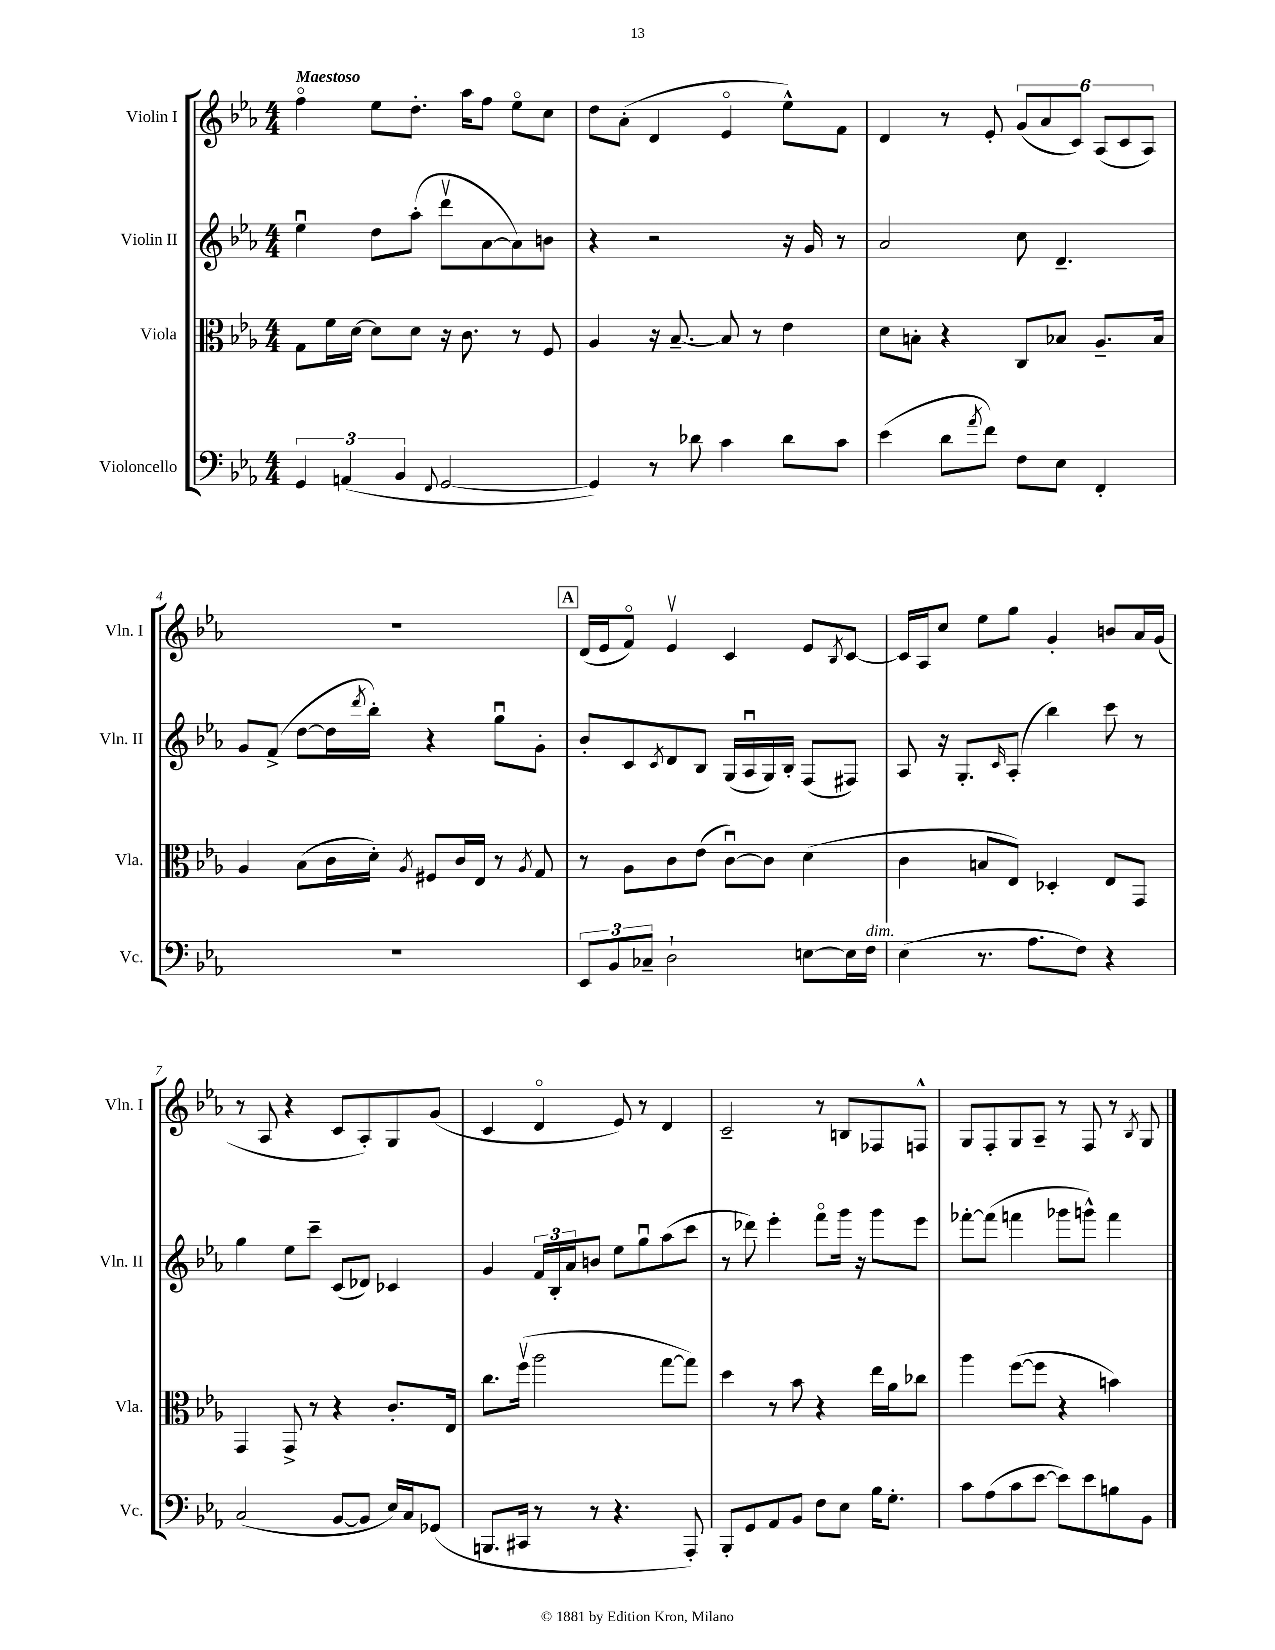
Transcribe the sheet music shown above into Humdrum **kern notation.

**kern	**kern	**kern	**kern
*staff4	*staff3	*staff2	*staff1
*clefF4	*clefC3	*clefG2	*clefG2
*k[b-e-a-]	*k[b-e-a-]	*k[b-e-a-]	*k[b-e-a-]
*M4/4	*M4/4	*M4/4	*M4/4
6GG	8G	4ee-u	4ffo
.	16f	.	.
(6AA	.	.	.
.	[16d	.	.
.	8d]	8dd	8ee-
6BB-	.	.	.
.	8d	(8aa-'	8.dd'
8qqFF	.	.	.
[2GG	16r	8dddv	.
.	8.c	.	16aa-
.	.	[8a-	8ff
.	8r	8a-])	8ee-o
.	8F	8b	8cc
=	=	=	=
4GG])	4A-	4r	8dd
.	.	.	(8a-'
8r	16r	2r	4d
.	[8.B-~	.	.
8d-	.	.	.
4c	8B-]	.	4e-o
.	8r	.	.
8d-	4e-	16r	8ee-^^)
.	.	16g	.
8c	.	8r	8f
=	=	=	=
(4e-	8d	2a-	4d
.	8B'	.	.
8d	4r	.	8r
8qa-	.	.	.
8f)	.	.	8e-'
8F	8C	8cc	(12g
.	.	.	12a-
8E-	8B-	4.d~	.
.	.	.	12c)
4FF'	8.A-~	.	(12A-
.	.	.	12c
.	.	.	12A-)
.	16B-	.	.
=	=	=	=
1r	4A-	8g	1r
.	.	(8f^	.
.	(8B-	[8dd	.
.	16c	16dd]	.
.	.	8qddd	.
.	16d')	16bb-')	.
.	8qA-	.	.
.	8F#	4r	.
.	16c	.	.
.	16E-	.	.
.	8r	8ggu	.
.	8qA-	.	.
.	8G	8g'	.
=	=	=	=
12EE-	8r	8b-'	(16d
.	.	.	16e-
12BB-	.	.	.
.	8A-	8c	8fo)
12C-~	.	.	.
.	.	8qc	.
2D`	8c	8d	4e-v
.	(8e-	8B-	.
.	[8cu)	(16G	4c
.	.	16A-u	.
.	8c]	16G)	.
.	.	16B-'	.
[8E	(4d	(8F	8e-
.	.	.	8qB-
16E]	.	8F#)	[8c
16F	.	.	.
=	=	=	=
(4E-	4c	8A-	16c]
.	.	.	16A-
.	.	16r	8cc
.	.	8.G'	.
8.r	8B	.	8ee-
.	.	16qqc	.
.	8E-)	(8A-'	8gg
8.A-	.	.	.
.	4D-'	4bb-)	4g'
8F)	.	.	.
4r	8E-	8ccc	8b
.	8GG	8r	16a-
.	.	.	(16g
=	=	=	=
(2C	4GG	4gg	8r
.	.	.	8A-
.	8GG^	8ee-	4r
.	8r	8ccc~	.
[8BB-	4r	(8c	8c
8BB-]	.	8d-)	8A-')
16E-)	8.c'	4c-	8G
16C	.	.	.
(8GG-	.	.	(8g
.	16E-	.	.
=	=	=	=
8.BBB	8.cc	4g	4c
16CC#	(16ffv	.	.
8r	2aa-	24f	4do
.	.	24B-'	.
.	.	24a-	.
8r	.	8b	.
4.r	.	8ee-	8e-)
.	.	8ggu	8r
.	[8gg	(8aa-	4d
8AAA-')	8gg])	8ccc	.
=	=	=	=
8BBB-'	4dd	8r	2c~
8GG	.	8ddd-)	.
8AA-	8r	4eee-'	.
8BB-	8b-	.	.
8F	4r	8fffo	8r
8E-	.	16ggg	8B
.	.	16r	.
16B-	16ee-	8ggg	8F-
8.G'	16a-	.	.
.	8cc-	8eee-	8F^^
=	=	=	=
8c	4aa-	[8fff-'	8G
(8A-	.	(8fff-]	8F'
8c	([8ff	4fff	8G
[8e-	8ff]	.	8A-~
8e-])	4r	8ggg-	8r
8e-	.	8ggg^^)	8F
8B	4b)	4fff	8r
.	.	.	8qB-
8BB-	.	.	8G
==	==	==	==
*-	*-	*-	*-
